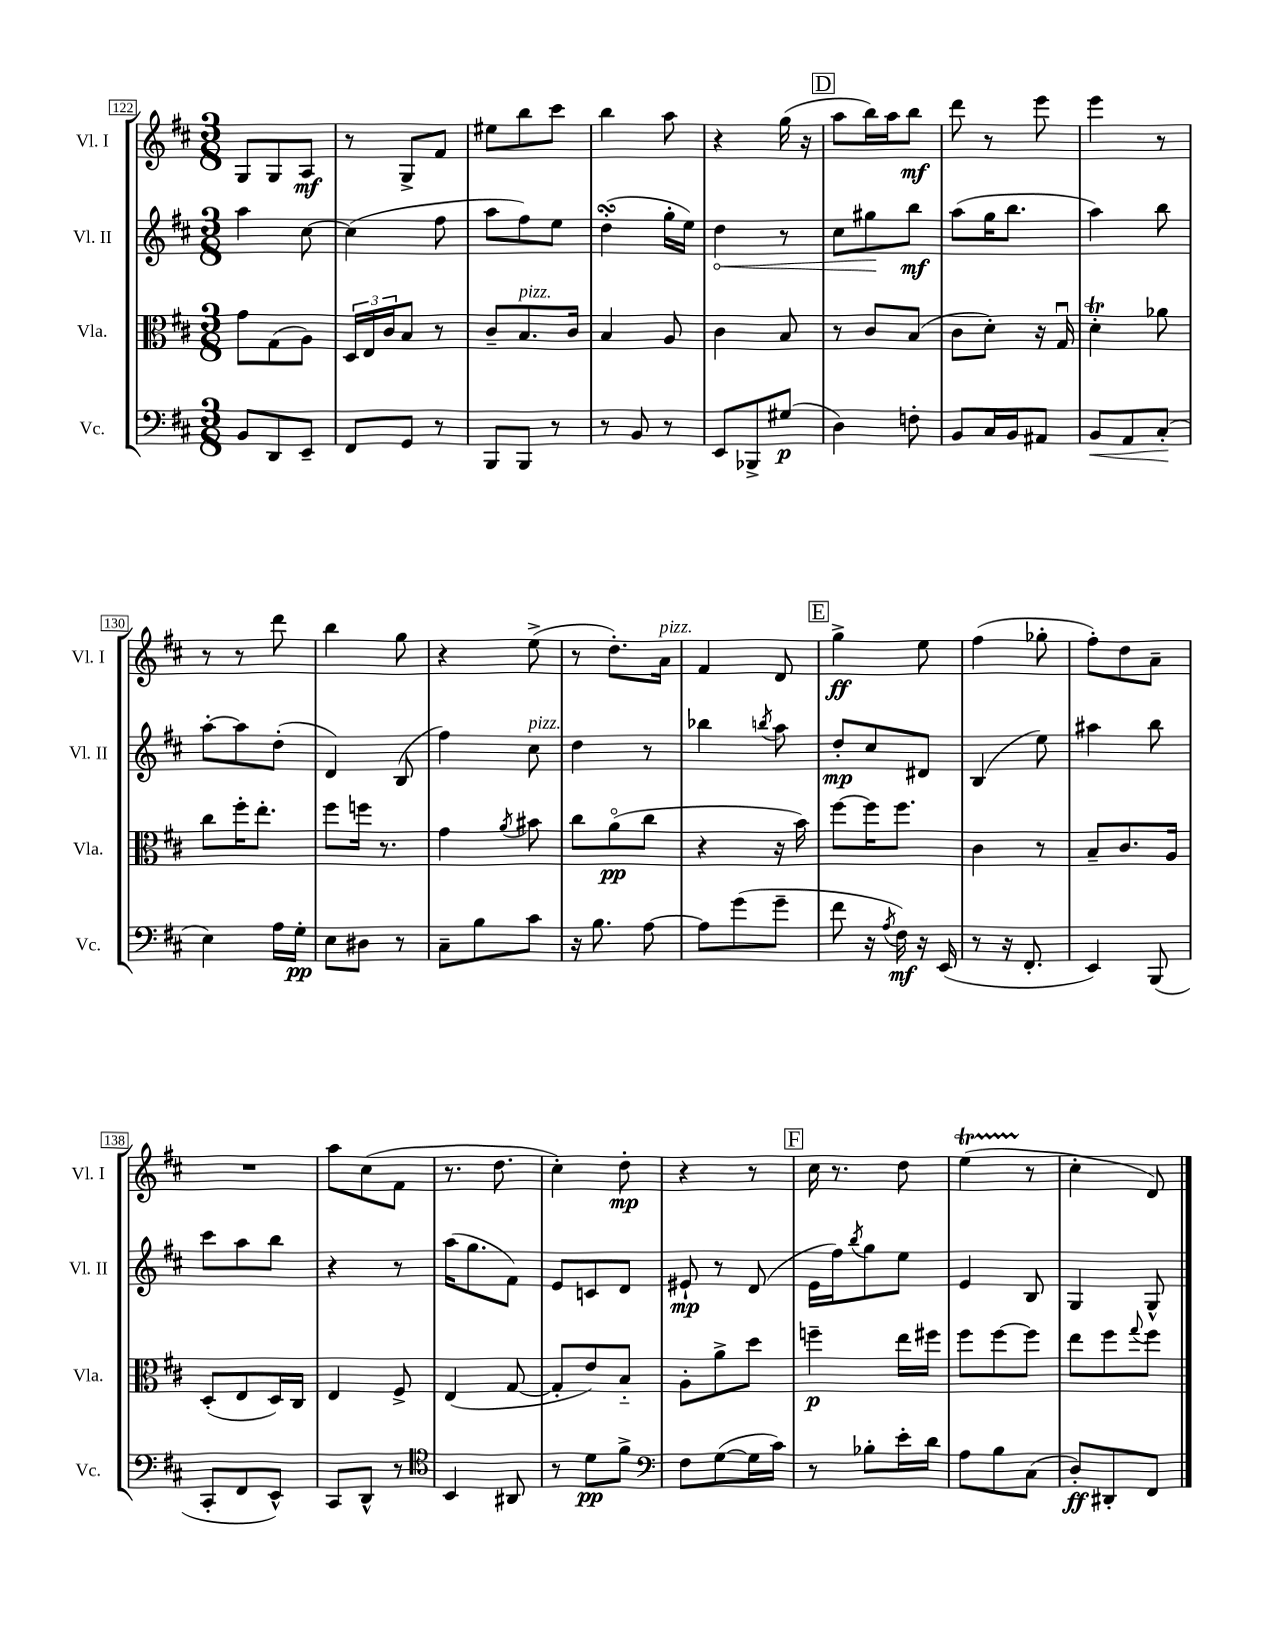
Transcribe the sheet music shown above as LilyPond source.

<<
\new StaffGroup <<
\new Staff = "s0" \with { instrumentName = "Vl. I" shortInstrumentName = "Vl. I" } {
    \clef treble \key d \major \numericTimeSignature \time 3/8
    g8 g8 a8\mf |
    r8 g8-> fis'8 |
    eis''8 b''8 cis'''8 |
    b''4 a''8 |
    r4 g''16( r16 |
    \mark \markup { \box "D" } a''8 b''16) a''16 b''8\mf |
    d'''8 r8 e'''8 |
    e'''4 r8 |
    r8 r8 d'''8 |
    b''4 g''8 |
    r4 e''8->( |
    r8 d''8.-.) a'16^\markup { \italic "pizz." } |
    fis'4 d'8 |
    \mark \markup { \box "E" } g''4->\ff e''8 |
    fis''4( ges''8-. |
    fis''8-.) d''8 a'8-- |
    R4. |
    a''8 cis''8( fis'8 |
    r8. d''8. |
    cis''4-.) d''8-.\mp |
    r4 r8 |
    \mark \markup { \box "F" } cis''16 r8. d''8 |
    e''4\startTrillSpan( r8\stopTrillSpan |
    cis''4-. d'8) \bar "|." |
}
\new Staff = "s1" \with { instrumentName = "Vl. II" shortInstrumentName = "Vl. II" } {
    \clef treble \key d \major \numericTimeSignature \time 3/8
    a''4 cis''8~ |
    cis''4( fis''8 |
    a''8 fis''8) e''8 |
    d''4-.\turn( g''16-. e''16) |
    \once \override Hairpin.circled-tip = ##t d''4\< r8 |
    \mark \markup { \box "D" } cis''8 gis''8\! b''8\mf |
    a''8( g''16 b''8. |
    a''4) b''8 |
    a''8~-. a''8 d''8-.( |
    d'4) b8( |
    fis''4) cis''8^\markup { \italic "pizz." } |
    d''4 r8 |
    bes''4 \acciaccatura { b''8 } a''8 |
    \mark \markup { \box "E" } d''8-.\mp cis''8 dis'8 |
    b4( e''8) |
    ais''4 b''8 |
    cis'''8 a''8 b''8 |
    r4 r8 |
    a''16( g''8. fis'8) |
    e'8 c'8 d'8 |
    eis'8-!\mp r8 d'8( |
    \mark \markup { \box "F" } e'16 fis''16) \acciaccatura { b''8 } g''8 e''8 |
    e'4 b8 |
    g4 g8-^ \bar "|." |
}
\new Staff = "s2" \with { instrumentName = "Vla." shortInstrumentName = "Vla." } {
    \clef alto \key d \major \numericTimeSignature \time 3/8
    g'8 g8( a8) |
    \tuplet 3/2 { d16 e16 cis'16 } b8 r8 |
    cis'8-- b8.^\markup { \italic "pizz." } cis'16 |
    b4 a8 |
    cis'4 b8 |
    \mark \markup { \box "D" } r8 cis'8 b8( |
    cis'8 d'8-.) r16 g16\downbow |
    d'4-.\trill aes'8 |
    cis''8 fis''16-. e''8.-. |
    fis''8 f''16 r8. |
    g'4 \acciaccatura { a'8 } bis'8 |
    cis''8 a'8\flageolet\pp( cis''8 |
    r4 r16 b'16) |
    \mark \markup { \box "E" } fis''8~ fis''16 fis''8. |
    cis'4 r8 |
    b8-- cis'8. a16 |
    d8-.( e8 d16) cis16 |
    e4 fis8-> |
    e4( g8~ |
    g8-. e'8) b8-_ |
    a8-. a'8-> d''8 |
    \mark \markup { \box "F" } f''4--\p e''16 fis''16 |
    fis''8 fis''8~ fis''8 |
    e''8 fis''8 \appoggiatura { g''8 } fis''8 \bar "|." |
}
\new Staff = "s3" \with { instrumentName = "Vc." shortInstrumentName = "Vc." } {
    \clef bass \key d \major \numericTimeSignature \time 3/8
    b,8 d,8 e,8-- |
    fis,8 g,8 r8 |
    b,,8 b,,8 r8 |
    r8 b,8 r8 |
    e,8 bes,,8-> gis8\p( |
    \mark \markup { \box "D" } d4) f8-. |
    b,8 cis16 b,16 ais,8 |
    b,8\< a,8 cis8-.\!( |
    e4) a16 g16-.\pp |
    e8 dis8 r8 |
    cis8-- b8 cis'8 |
    r16 b8. a8~ |
    a8 g'8( g'8-- |
    \mark \markup { \box "E" } fis'8 r16 \acciaccatura { a8 } fis16\mf) r16 e,16( |
    r8 r16 fis,8.-. |
    e,4) b,,8( |
    cis,8-. fis,8 e,8-^) |
    cis,8 d,8-^ r8 |
    \clef tenor b,4 ais,8 |
    r8 d'8\pp fis'8-> |
    \clef bass fis8 g8~( g16 cis'16) |
    \mark \markup { \box "F" } r8 bes8-. e'16-. d'16 |
    a8 b8 cis8( |
    d8-.\ff) dis,8-. fis,8 \bar "|." |
}
>>
>>
\layout { \context { \Score currentBarNumber = #122 \override BarNumber.stencil = #(make-stencil-boxer 0.1 0.3 ly:text-interface::print) } }
